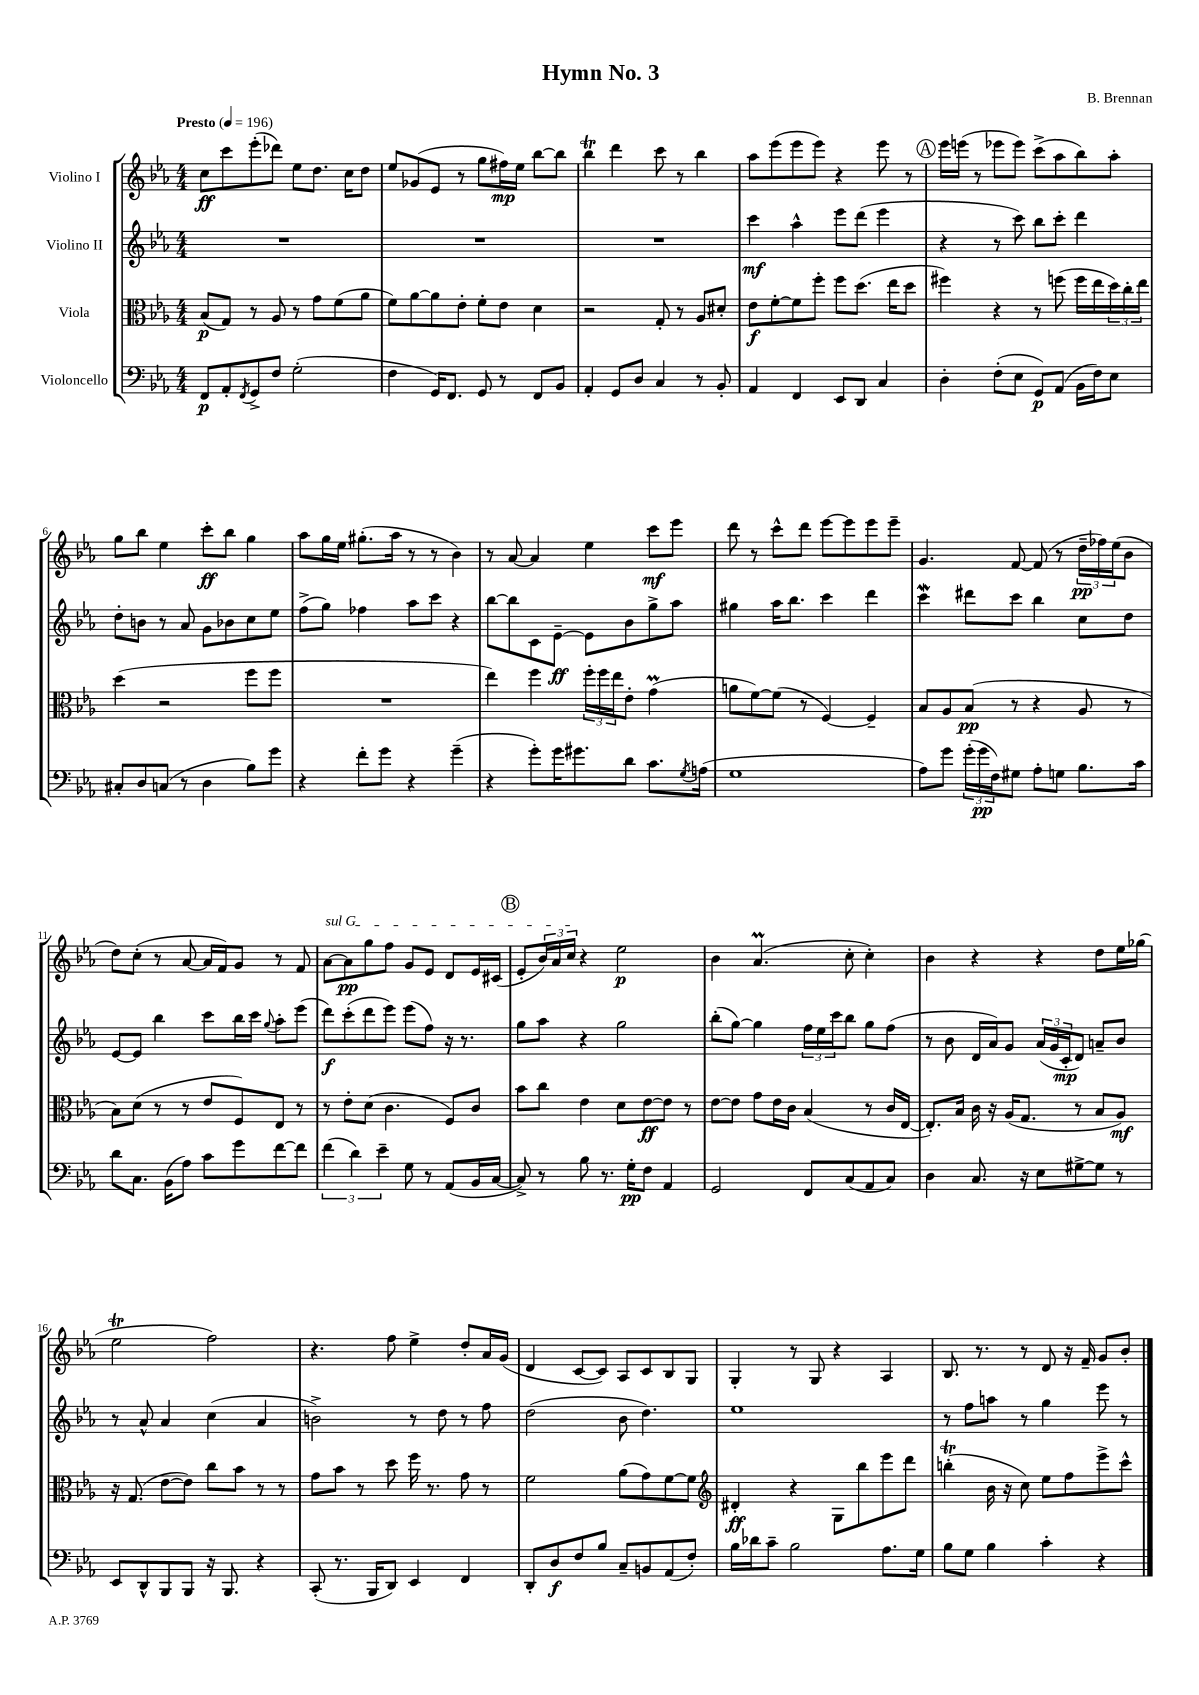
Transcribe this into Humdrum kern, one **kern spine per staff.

**kern	**dynam	**kern	**dynam	**kern	**dynam	**kern	**dynam
*part4	*part4	*part3	*part3	*part2	*part2	*part1	*part1
*staff4	*staff4	*staff3	*staff3	*staff2	*staff2	*staff1	*staff1
*I"Violoncello	*	*I"Viola	*	*I"Violino II	*	*I"Violino I	*
*clefF4	*	*clefC3	*	*clefG2	*	*clefG2	*
*k[b-e-a-]	*	*k[b-e-a-]	*	*k[b-e-a-]	*	*k[b-e-a-]	*
*M4/4	*	*M4/4	*	*M4/4	*	*M4/4	*
*MM196	*	*MM196	*	*MM196	*	*MM196	*
=1	=1	=1	=1	=1	=1	=1	=1
!	!	!	!	!	!	!LO:TX:a:B:t=Presto	!
8FF/L	p	(8B-/L	p	1r	.	8cc\L	ff
8AA-'/	.	8G/J)	.	.	.	8ccc\	.
8qFF/	.	.	.	.	.	.	.
8GG^/	.	8r	.	.	.	(8eee-'\	.
8F/J	.	8A-/	.	.	.	8ddd-X\J)	.
(2G'\	.	8r	.	.	.	8ee-\L	.
.	.	8g\L	.	.	.	8.dd\J	.
.	.	(8f\	.	.	.	.	.
.	.	.	.	.	.	16cc\KL	.
.	.	8a-\J	.	.	.	8dd\J	.
=2	=2	=2	=2	=2	=2	=2	=2
4F\	.	8f\L)	.	1r	.	8ee-/L	.
.	.	[8a-\	.	.	.	(8g-X/	.
16GG/KL)	.	8a-\]	.	.	.	8e-/J	.
8.FF/J	.	.	.	.	.	.	.
.	.	8e-'\J	.	.	.	8r	.
8GG/	.	8f'\L	.	.	.	8gg\L	.
8r	.	8e-\J	.	.	.	16ff#X\L)	mp
.	.	.	.	.	.	16ee-\JJ	.
8FF/L	.	4d\	.	.	.	[8bb-\L	.
8BB-/J	.	.	.	.	.	8bb-\J]	.
=3	=3	=3	=3	=3	=3	=3	=3
4AA-'/	.	2r	.	1r	.	4bb-T\	.
8GG/L	.	.	.	.	.	4ddd\	.
8D/J	.	.	.	.	.	.	.
4C/	.	8G'/	.	.	.	8ccc\	.
.	.	8r	.	.	.	8r	.
8r	.	8A-/L	.	.	.	4bb-\	.
8BB-'/	.	8d#X'/J	.	.	.	.	.
=4	=4	=4	=4	=4	=4	=4	=4
4AA-/	.	8e-\L	f	4ccc\	mf	8aa-\L	.
.	.	[8f'\	.	.	.	(8eee-\	.
4FF/	.	8f\]	.	4aa-^^\	.	8eee-\	.
.	.	8ff'\J	.	.	.	8eee-\J)	.
8EE-/L	.	8ff\L	.	8eee-\L	.	4r	.
8DD/J	.	(8.dd\J	.	(8ddd\J	.	.	.
4C/	.	.	.	4eee-\	.	8eee-\	.
.	.	16ee-\KL	.	.	.	.	.
.	.	8dd\J	.	.	.	8r	.
!!LO:REH:place=s1:t=A
=5	=5	=5	=5	=5	=5	=5	=5
4D'\	.	4ff#X\)	.	4r	.	16eee-\LL	.
.	.	.	.	.	.	(16eeen\JJ	.
.	.	.	.	.	.	8r	.
(8F'\L	.	4r	.	8r	.	8eee-X\L	.
8E-\J	.	.	.	8ccc\)	.	8eee-\J)	.
8GG/L)	p	8r	.	8bb-\L	.	(8ccc^\L	.
(8AA-/J	.	(8ffn\	.	8ccc'\J	.	8aa-\	.
16BB-\LL	.	16ff\LL	.	4ddd\	.	8bb-\)	.
16F\J)	.	16ee-\	.	.	.	.	.
8E-\J	.	24dd\)	.	.	.	8aa-'\J	.
.	.	24cc'\	.	.	.	.	.
.	.	24ee-\JJ	.	.	.	.	.
!!LO:LB:g=z
=6	=6	=6	=6	=6	=6	=6	=6
8C#X'/L	.	(4dd\	.	8dd'\L	.	8gg\L	.
8D/	.	.	.	8bn\J	.	8bb-\J	.
(8Cn/J	.	2r	.	8r	.	4ee-\	.
8r	.	.	.	8a-/	.	.	.
4D\	.	.	.	8g\L	.	8ccc'\L	ff
.	.	.	.	8b-X\	.	8bb-\J	.
8B-\L)	.	8ff\L	.	8cc\	.	4gg\	.
8g\J	.	8ff\J	.	8ee-\J	.	.	.
=7	=7	=7	=7	=7	=7	=7	=7
4r	.	1r	.	(8ff^\L	.	8aa-\L	.
.	.	.	.	8gg\J)	.	16gg\L	.
.	.	.	.	.	.	16ee-\JJ	.
8f'\L	.	.	.	4ff-X\	.	(8.gg#X'\L	.
8g\J	.	.	.	.	.	.	.
.	.	.	.	.	.	16aa-\Jk	.
4r	.	.	.	8aa-\L	.	8r	.
.	.	.	.	8ccc\J	.	8r	.
(4g~\	.	.	.	4r	.	4b-\)	.
=8	=8	=8	=8	=8	=8	=8	=8
4r	.	4ee-\)	.	[8bb-\L	.	8r	.
.	.	.	.	8bb-\]	.	[8a-/	.
8g'\L)	.	4ff\	.	8c\	.	4a-/]	.
16g\K	.	.	.	[8e-~\J	ff	.	.
8.g#X\	.	.	.	.	.	.	.
.	.	24ff'\LL	.	8e-\L]	.	4ee-\	.
.	.	24ff\	.	.	.	.	.
.	.	24ee-\J	.	.	.	.	.
8d\J	.	8e-'\J	.	8b-\	.	.	.
8.c\L	.	(4gm\	.	8gg^\	.	8ccc\L	mf
.	.	.	.	8aa-\J	.	8eee-\J	.
8qG/	.	.	.	.	.	.	.
(16An\Jk	.	.	.	.	.	.	.
=9	=9	=9	=9	=9	=9	=9	=9
1G	.	8an\L	.	4gg#X\	.	8ddd\	.
.	.	[8f\)	.	.	.	8r	.
.	.	(8f\J]	.	16aa-\KL	.	8ccc^^\L	.
.	.	.	.	8.bb-\J	.	.	.
.	.	8r	.	.	.	8ddd\J	.
.	.	[4F/)	.	4ccc\	.	[8eee-\L	.
.	.	.	.	.	.	8eee-\]	.
.	.	4F~/]	.	4ddd\	.	8eee-\	.
.	.	.	.	.	.	8eee-~\J	.
=10	=10	=10	=10	=10	=10	=10	=10
8A-\L)	.	8B-/L	.	4cccW\	.	4.g/	.
8g\J	.	8A-/	.	.	.	.	.
(24g'\LL	.	(8B-/J	pp	8ddd#X\L	.	.	.
24g\	pp	.	.	.	.	.	.
24F\J)	.	.	.	.	.	.	.
8G#X\J	.	8r	.	8ccc\J	.	[8f/	.
8A-'\L	.	4r	.	4bb-\	.	(8f/]	.
8Gn\J	.	.	.	.	.	8r	.
8.B-\L	.	8A-/	.	8cc\L	.	24dd~\LL	pp
.	.	.	.	.	.	24ff-X\)	.
.	.	.	.	.	.	(24ee-\J	.
.	.	8r	.	8dd\J	.	8b-\J	.
16c\Jk	.	.	.	.	.	.	.
!!LO:LB:g=z
=11	=11	=11	=11	=11	=11	=11	=11
8d\L	.	8B-\L)	.	[8e-/L	.	8dd\L)	.
8.C\J	.	(8d\J	.	8e-/J]	.	(8cc'\J	.
.	.	8r	.	4bb-\	.	8r	.
(16BB-\KL	.	.	.	.	.	.	.
8A-\J)	.	8r	.	.	.	[8a-/	.
8c\L	.	8e-/L	.	8ccc\L	.	16a-/LL]	.
.	.	.	.	.	.	16f/J)	.
8g\	.	8F/)	.	16bb-\L	.	8g/J	.
.	.	.	.	16ccc\JJ	.	.	.
.	.	.	.	8qqgg/	.	.	.
[8f\	.	8E-/J	.	8aa-'\L	.	8r	.
8f\J]	.	8r	.	(8eee-\J	.	8f/	.
=12	=12	=12	=12	=12	=12	=12	=12
!	!	!	!	!	!	!LO:TX:a:i:t=sul G	!
(6f\	.	8r	.	8ddd\L)	f	[8a-\L	.
.	.	8e-'\L	.	(8ccc'\	.	8a-\]	pp
6d\)	.	.	.	.	.	.	.
.	.	(8d\J	.	8ddd\	.	8gg\	.
6e-~\	.	.	.	.	.	.	.
.	.	4.c\	.	8eee-\J)	.	8ff\J	.
8G\	.	.	.	(8eee-\L	.	8g/L	.
8r	.	.	.	8ff\J)	.	8e-/J	.
(8AA-/L	.	8F/L)	.	16r	.	8d/L	.
.	.	.	.	8.r	.	.	.
16BB-/L	.	8c/J	.	.	.	16e-/L	.
[16C/JJ	.	.	.	.	.	(16c#X/JJ	.
!!LO:REH:place=s1:t=B
=13	=13	=13	=13	=13	=13	=13	=13
8C^/])	.	8b-\L	.	8gg\L	.	8e-'/L	.
8r	.	8cc\J	.	8aa-\J	.	24b-/L)	.
.	.	.	.	.	.	24a-/	.
.	.	.	.	.	.	24cc/JJ	.
8B-\	.	4e-\	.	4r	.	4r	.
8.r	.	.	.	.	.	.	.
.	.	8d\L	.	2gg\	.	2ee-\	p
16G'\KL	pp	.	.	.	.	.	.
8F\J	.	[8e-\	ff	.	.	.	.
4AA-/	.	8e-\J]	.	.	.	.	.
.	.	8r	.	.	.	.	.
=14	=14	=14	=14	=14	=14	=14	=14
2GG/	.	[8e-\L	.	(8bb-'\L	.	4b-\	.
.	.	8e-\J]	.	[8gg\J)	.	.	.
.	.	8g\L	.	4gg\]	.	(4.a-M/	.
.	.	16e-\L	.	.	.	.	.
.	.	16c\JJ	.	.	.	.	.
8FF/L	.	(4B-/	.	24ff\LL	.	.	.
.	.	.	.	24ee-\	.	.	.
.	.	.	.	24ccc\J	.	.	.
(8C/	.	.	.	8bb-\J	.	8cc'\	.
8AA-/	.	8r	.	8gg\L	.	4cc'\)	.
8C/J)	.	16c/LL	.	(8ff\J	.	.	.
.	.	[16E-/JJ	.	.	.	.	.
=15	=15	=15	=15	=15	=15	=15	=15
4D\	.	8.E-'/L])	.	8r	.	4b-\	.
.	.	.	.	8b-\	.	.	.
.	.	16B-/Jk	.	.	.	.	.
8.C/	.	16c\	.	16d/LL	.	4r	.
.	.	16r	.	16a-/J)	.	.	.
.	.	(16A-/KL	.	8g/J	.	.	.
16r	.	8.G/J	.	.	.	.	.
8E-\L	.	.	.	(24a-/LL	.	4r	.
.	.	.	.	24g/	.	.	.
.	.	.	.	24c'/J	mp	.	.
[8G#X^\	.	8r	.	8d/J)	.	.	.
8G#\J]	.	8B-/L	.	8an~/L	.	8dd\L	.
8r	.	8A-/J)	mf	8b-/J	.	16ee-\L	.
.	.	.	.	.	.	(16gg-X\JJ	.
!!LO:LB:g=z
=16	=16	=16	=16	=16	=16	=16	=16
8EE-/L	.	16r	.	8r	.	2ee-T\	.
.	.	(8.G/	.	.	.	.	.
8DD^^/	.	.	.	8a-^^/	.	.	.
8BBB-/	.	[8e-\L	.	4a-/	.	.	.
8BBB-/J	.	8e-\J])	.	.	.	.	.
16r	.	8cc\L	.	(4cc\	.	2ff\)	.
8.BBB-/	.	.	.	.	.	.	.
.	.	8b-\J	.	.	.	.	.
4r	.	8r	.	4a-/	.	.	.
.	.	8r	.	.	.	.	.
=17	=17	=17	=17	=17	=17	=17	=17
(8CC'/	.	8g\L	.	2bn^\)	.	4.r	.
8.r	.	8b-\J	.	.	.	.	.
.	.	8r	.	.	.	.	.
16BBB-/KL	.	.	.	.	.	.	.
8DD/J)	.	8dd\	.	.	.	8ff\	.
4EE-/	.	16ff\	.	8r	.	4ee-^\	.
.	.	8.r	.	.	.	.	.
.	.	.	.	8dd\	.	.	.
4FF/	.	8g\	.	8r	.	8dd'/L	.
.	.	8r	.	8ff\	.	16a-/L	.
.	.	.	.	.	.	(16g/JJ	.
=18	=18	=18	=18	=18	=18	=18	=18
8DD'/L	.	2f\	.	(2dd\	.	4d/	.
8D/	f	.	.	.	.	.	.
8F/	.	.	.	.	.	[8c/L	.
8B-/J	.	.	.	.	.	8c/J])	.
8C~/L	.	(8a-\L	.	8b-\	.	8A-/L	.
8BBn/	.	8g\)	.	4.dd\)	.	8c/	.
(8AA-/	.	[8f\	.	.	.	8B-/	.
8F'/J)	.	8f\J]	.	.	.	8G/J	.
=19	=19	=19	=19	=19	=19	=19	=19
*	*	*clefG2	*	*	*	*	*
16B-\LL	.	4d#X'/	ff	1ee-	.	4G'/	.
16d-X\J	.	.	.	.	.	.	.
8c~\J	.	.	.	.	.	.	.
2B-\	.	4r	.	.	.	8r	.
.	.	.	.	.	.	8G/	.
.	.	8G\L	.	.	.	4r	.
.	.	8bb-\	.	.	.	.	.
8.A-\L	.	8eee-\	.	.	.	4A-/	.
.	.	8ddd\J	.	.	.	.	.
16G\Jk	.	.	.	.	.	.	.
=20	=20	=20	=20	=20	=20	=20	=20
8B-\L	.	(4bbnt'\	.	8r	.	8.B-/	.
8G\J	.	.	.	8ff\L	.	.	.
.	.	.	.	.	.	8.r	.
4B-\	.	16b-\	.	8aan\J	.	.	.
.	.	16r	.	.	.	.	.
.	.	8cc\)	.	8r	.	8r	.
4c'\	.	8ee-\L	.	4gg\	.	8d/	.
.	.	8ff\	.	.	.	16r	.
.	.	.	.	.	.	16f~/	.
4r	.	8eee-^\	.	8eee-\	.	8g/L	.
.	.	8ccc^^\J	.	8r	.	8b-'/J	.
==	==	==	==	==	==	==	==
*-	*-	*-	*-	*-	*-	*-	*-
